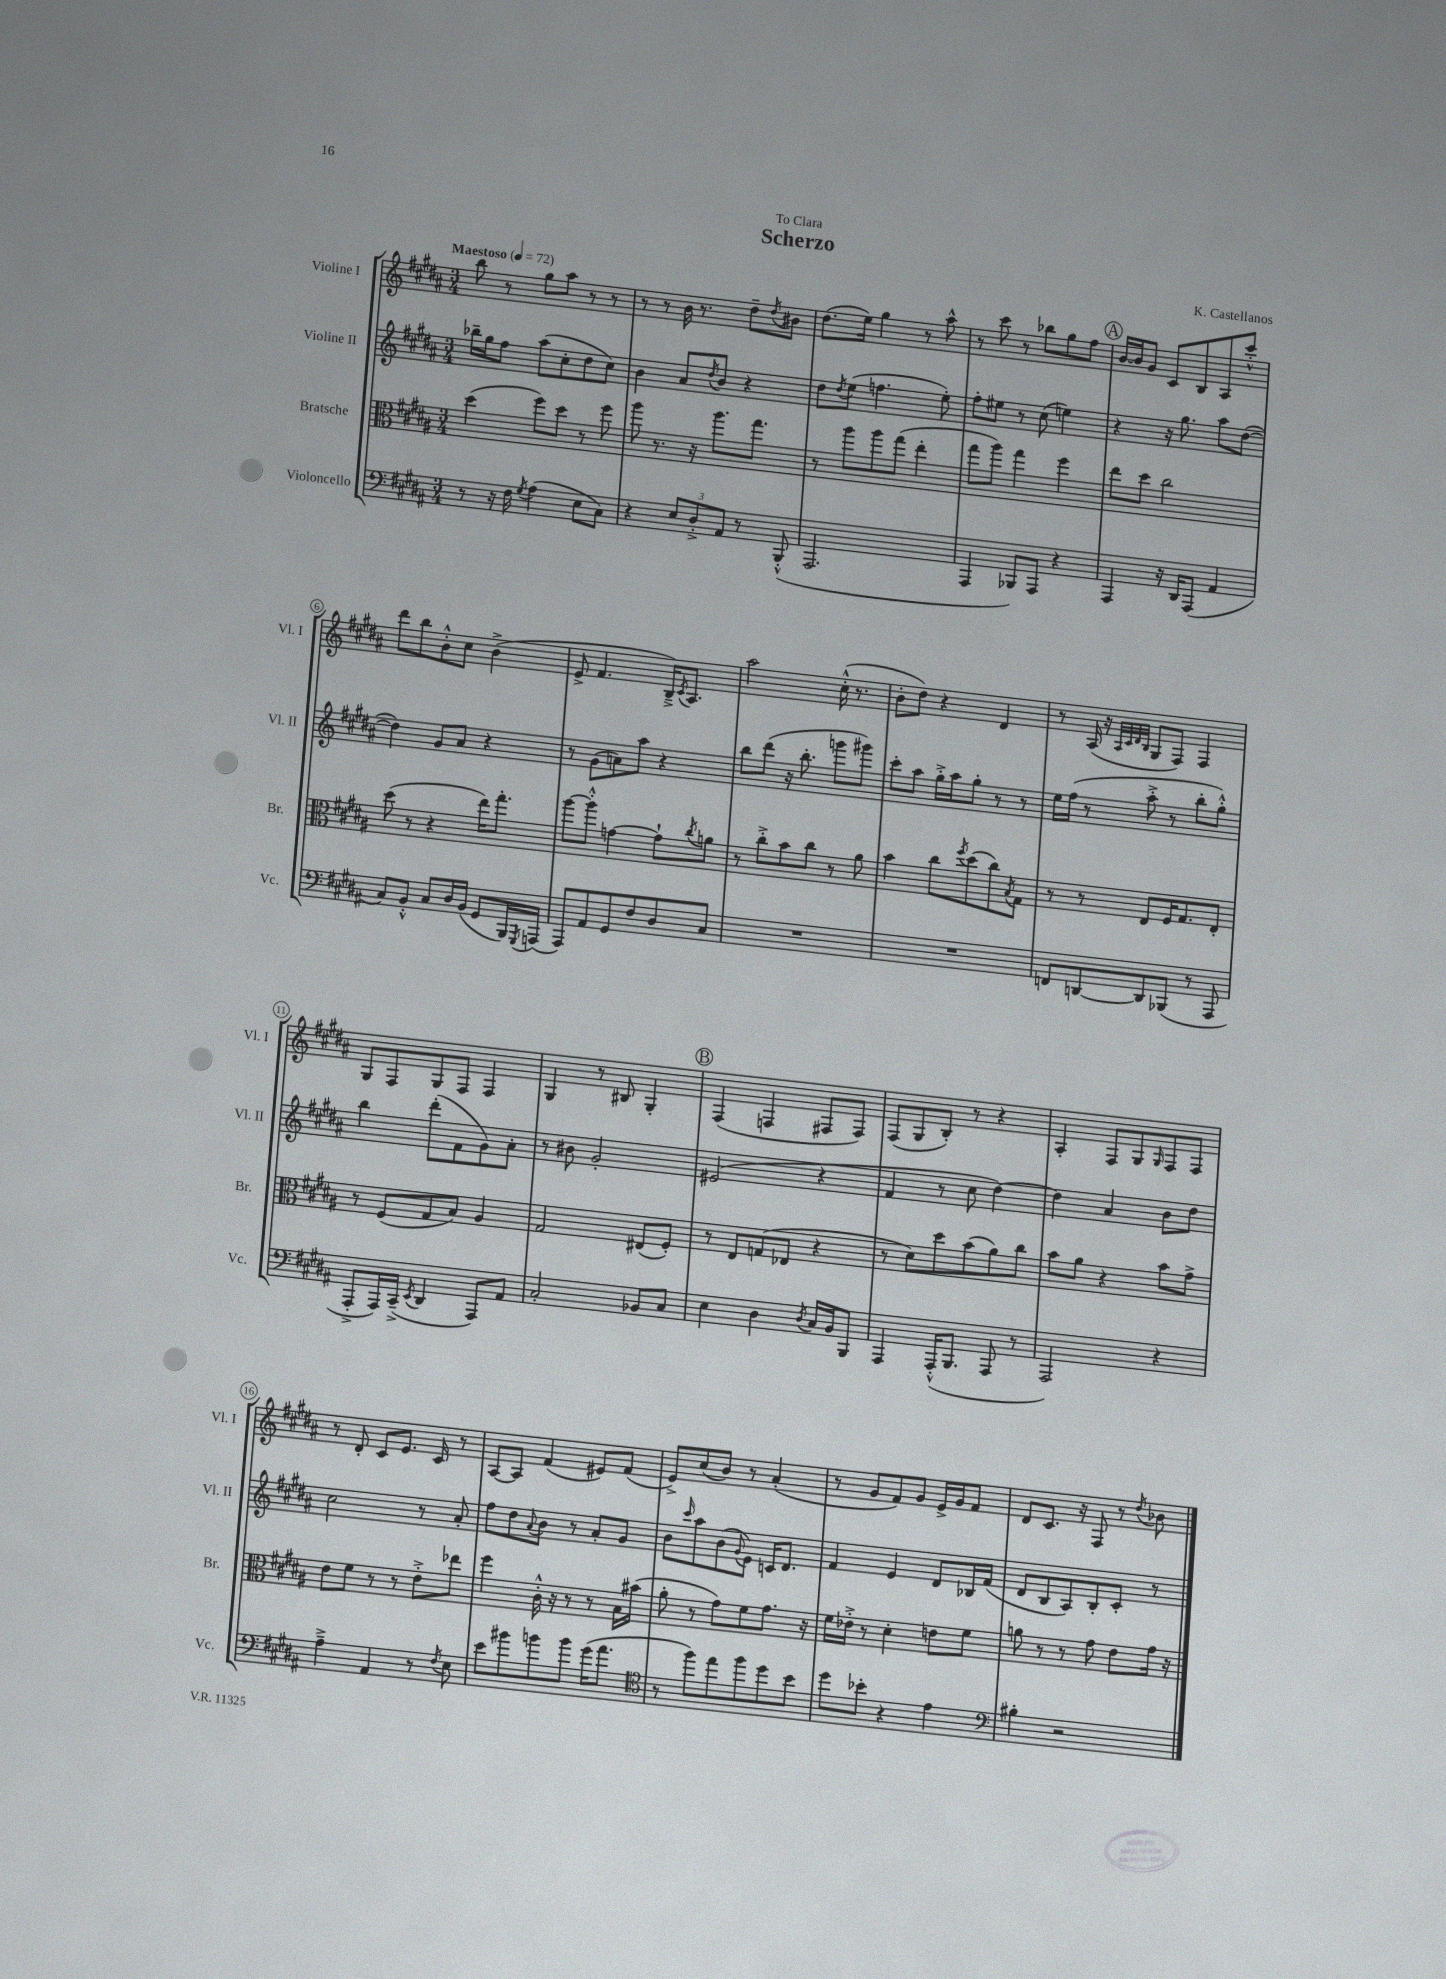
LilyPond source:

\header { title = "Scherzo" composer = "K. Castellanos" dedication = "To Clara" }
<<
\new StaffGroup <<
\new Staff = "s0" \with { instrumentName = "Violine I" shortInstrumentName = "Vl. I" } {
    \clef treble \key b \major \numericTimeSignature \time 3/4 \tempo "Maestoso" 4 = 72
    b''8 r8 gis''8 ais''8 r8 r8 |
    r8 r8 b'16 r8. dis''8-- \acciaccatura { dis''8 } bis'8 |
    dis''8.( e''16) gis''4 r8 ais''8-^ |
    r8 cis'''8 r8 bes''8 gis''8 fis''8 |
    \mark \markup { \circle "A" } b'16~ b'16 gis'8 cis'8 b8 ais8 cis'''8-.-^ |
    dis'''8 b''8 b'8-.-^ cis''8 b'4->( |
    e'8-> fis'4. b16--->) \acciaccatura { cis'8 } ais8. |
    ais''2 cis''16-.-^( r8. |
    b'8-. dis''8) r4 dis'4 |
    r8 ais16( r16 \grace { ais32 cis'32 dis'32 b32 } gis8 fis8) fis4 |
    gis8 fis8 gis8 fis8 fis4 |
    gis4 r8 bis8 gis4-. |
    \mark \markup { \circle "B" } fis4( f4 fis8 fis8) |
    fis8( gis8 b8-.) r8 r4 |
    ais4-. fis8 gis8 \grace { gis16 } fis8 fis8 |
    r8 dis'8-. cis'8 e'8. cis'16 r8 |
    ais8~ ais8 fis'4( eis'8) fis'8( |
    e'8->) cis''8( b'8) r8 ais'4-.( |
    r8 gis'8 fis'8) gis'8 e'16-> gis'16 fis'8 |
    dis'8 cis'8. r16 fis8 r8 \acciaccatura { dis''8 } bes'8 \bar "|." |
}
\new Staff = "s1" \with { instrumentName = "Violine II" shortInstrumentName = "Vl. II" } {
    \clef treble \key b \major \numericTimeSignature \time 3/4
    bes''16-- gis''16 fis''8 ais''8( cis''8-. dis''8 cis''8) |
    b'4 ais'8 \acciaccatura { dis''8 } b'8 r4 |
    dis''8 \acciaccatura { dis''8 } e''8( f''4. e''8-.) |
    fis''8-. eis''8 r8 cis''8( e''4) |
    \mark \markup { \circle "A" } r4 r16 gis''8. ais''8 dis''8~( |
    dis''4) gis'8 ais'8 r4 |
    r8 gis'8( a'8) ais''8 r4 |
    b''8 dis'''8( r16 b''8.-. g'''8 gis'''8) |
    cis'''8-. ais''8 gis''16-.-> ais''16 gis''8-. r8 r8 |
    e''16 fis''16( r8 ais''8-.-> r8 b''8-. gis''8-.-^) |
    b''4 dis'''8-.( fis'8 gis'8) ais'8-. |
    r8 bis'8 gis'2-. |
    \mark \markup { \circle "B" } eis'2( r4 |
    fis'4 r8 cis''8 dis''4~) |
    dis''4 ais'4 b'8 dis''8 |
    cis''2 r8 ais'8-. |
    fis''8 dis''8 \appoggiatura { ais'8 } b'8 r8 ais'8-. gis'8 |
    b'8 \grace { cis'''16 } ais''8 b'8( \appoggiatura { gis'8 } e'8) c'16 dis'8. |
    fis'4 e'4 dis'8 bes16 fis'16( |
    dis'8 b8 ais8) b8-. cis'8-. r8 \bar "|." |
}
\new Staff = "s2" \with { instrumentName = "Bratsche" shortInstrumentName = "Br." } {
    \clef alto \key b \major \numericTimeSignature \time 3/4
    dis''4( fis''8) dis''8 r8 fis''8 |
    ais''8 r8. r16 ais''8. gis''8. |
    r8 ais''8 ais''8 gis''8( e''4-. |
    gis''8 ais''8) gis''4 fis''4 |
    \mark \markup { \circle "A" } e''8 dis''8 cis''2 |
    dis''8( r8 r4 e''16) gis''8.-. |
    ais''8~ ais''8-.-^ g'4~ g'8-! \acciaccatura { cis''8 } a'8 |
    r8 cis''8-.-> b'8 cis''8 r8 ais'8 |
    b'4 cis''8 \acciaccatura { fis''8 } dis''8( cis''8) \acciaccatura { b8 } gis8 |
    r8 r8 e8 fis16 gis8. e8-. |
    r8 fis8( gis8 b8) ais4 |
    gis2 eis8( fis8-.) |
    \mark \markup { \circle "B" } r8 e8 g8( ees8 r4 |
    r8 dis'8) dis''8 b'8( ais'8) cis''8 |
    b'8 ais'8 r4 b'8 gis'8-> |
    e'8 fis'8 r8 r8 e'8-.-> ees''8 |
    fis''4 cis'16-.-^ r16 r8 r8 b16 bis'16( |
    ais'8-. r8 gis'8) fis'8 gis'8. r16 |
    fis'16 ees'16-.-> r8 dis'4-. e'8 fis'8 |
    a'8 r8 r8 gis'8 e'8 gis'16 r16 \bar "|." |
}
\new Staff = "s3" \with { instrumentName = "Violoncello" shortInstrumentName = "Vc." } {
    \clef bass \key b \major \numericTimeSignature \time 3/4
    r8 r16 fis16 \acciaccatura { gis8 } ais4( e8 cis8) |
    r4 \tuplet 3/2 { e8 dis8-.-> ais,8 } r8 b,,8-.-^( |
    ais,,2. |
    ais,,4 bes,,8) ais,,8 r4 |
    \mark \markup { \circle "A" } ais,,4 r16 dis,16 ais,,8( ais,4 |
    cis8) b,8-.-^ cis8 dis16 b,16( gis,8 b,,16) \acciaccatura { gis,,8 } a,,16( |
    ais,,8) ais,8 gis,8 fis8 dis8 cis8 |
    R2. |
    R2. |
    f,8 d,8~ d,8 bes,,8( r8 ais,,8 |
    ais,,8-.-> ais,,16) cis,16--->( \acciaccatura { e,8 } dis,4 ais,,8) ais,8 |
    cis2-. bes,8 cis8 |
    \mark \markup { \circle "B" } e4 dis4 \acciaccatura { dis8 } cis16 b,16 b,,8 |
    ais,,4 ais,,16-.-^( b,,8. ais,,8 r8 |
    ais,,2) r4 |
    ais4---> ais,4 r8 \acciaccatura { fis8 } e8 |
    e'8 bis'8 b'8 b'8 gis'16( ais'8. |
    \clef tenor r8 fis''8) e''8 fis''8 dis''8 b'8 |
    dis''8 bes'8-. r4 e'4 |
    \clef bass bis4-. r2 \bar "|." |
}
>>
>>
\layout { \context { \Score \override BarNumber.stencil = #(make-stencil-circler 0.1 0.3 ly:text-interface::print) } }
